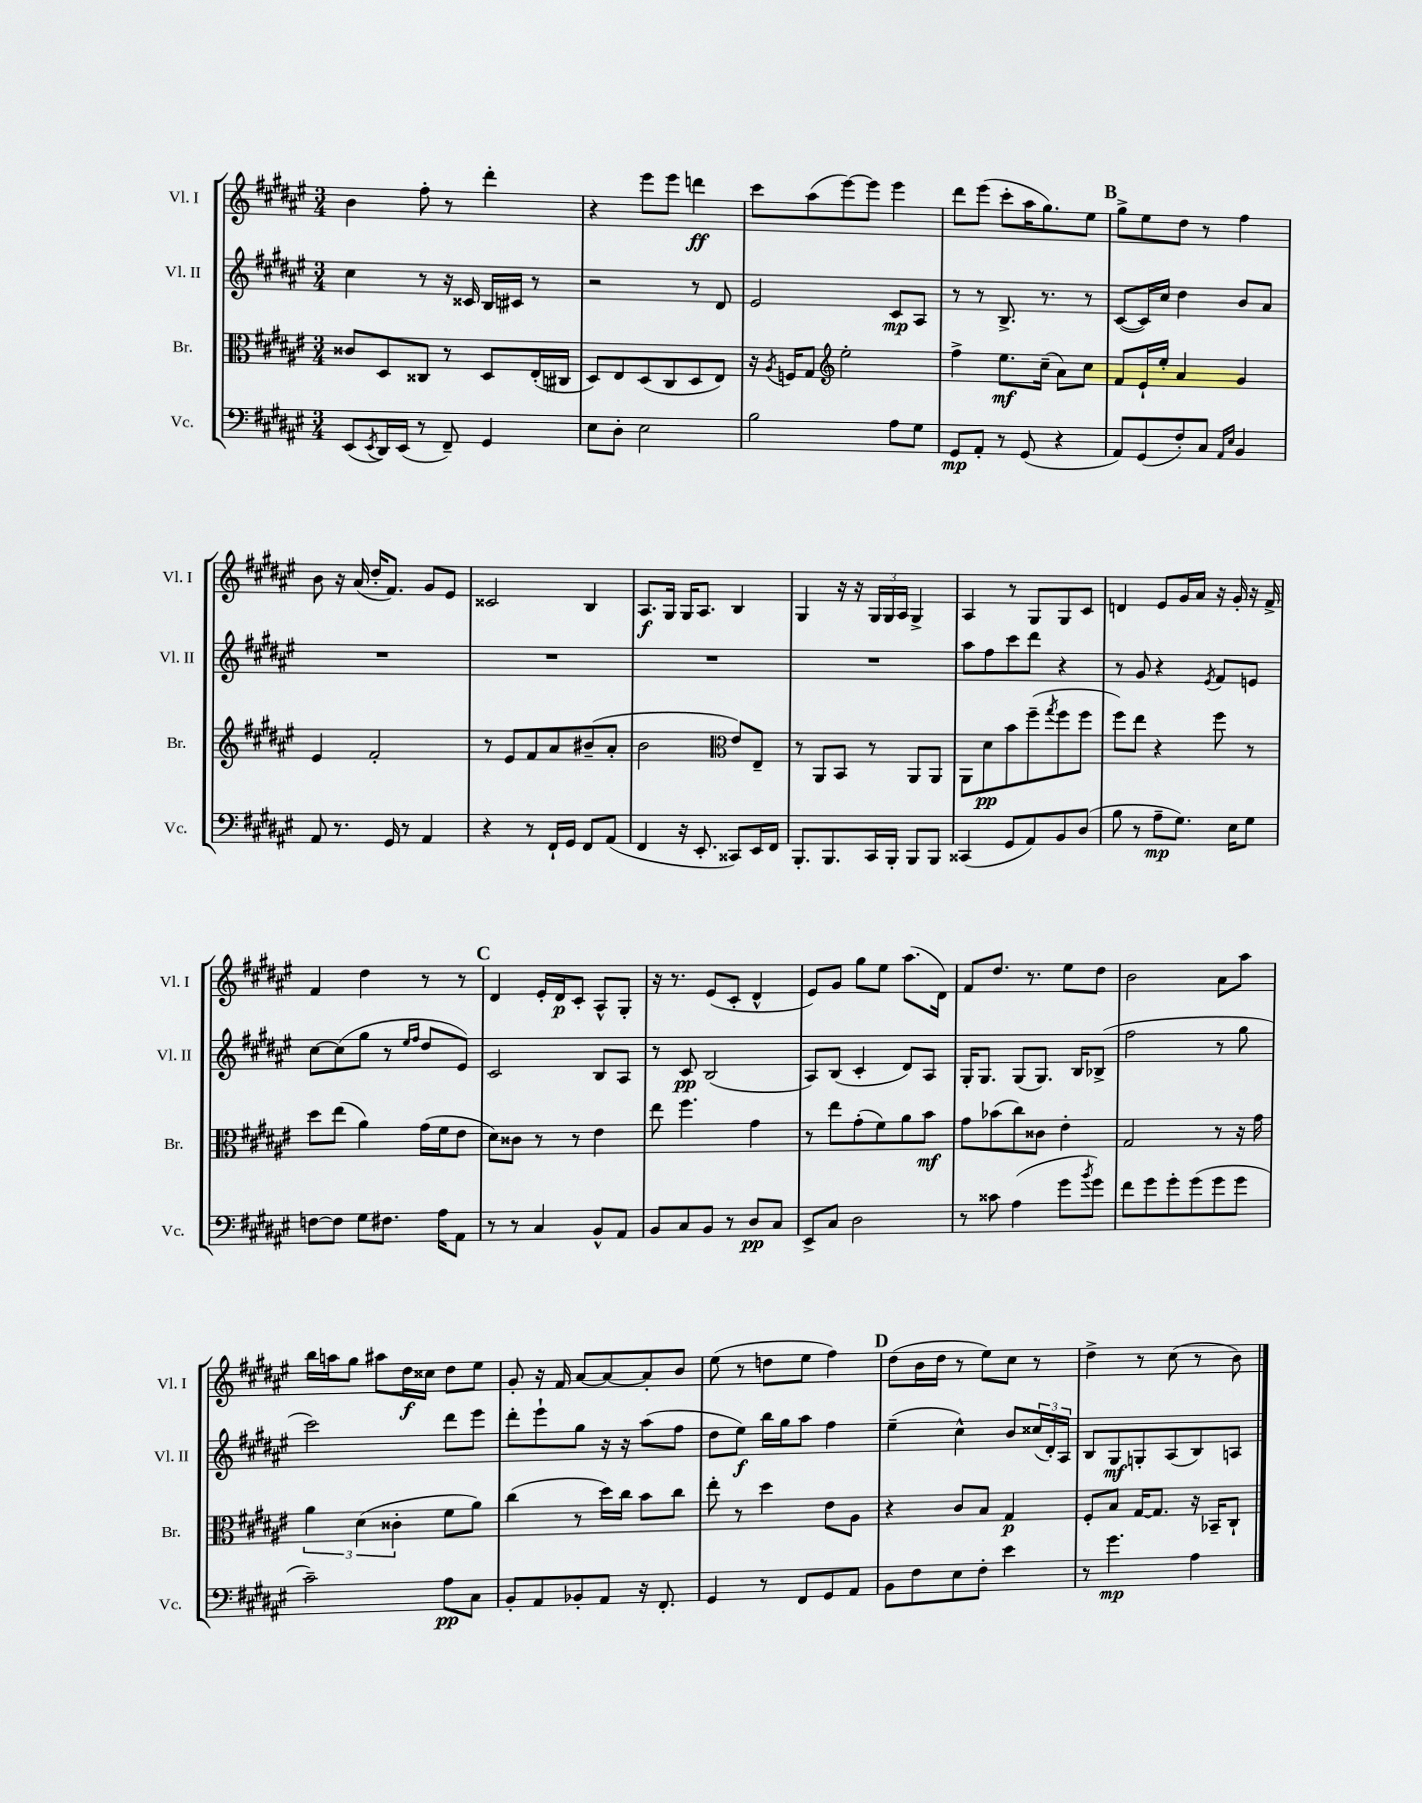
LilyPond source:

<<
\new StaffGroup <<
\new Staff = "s0" \with { instrumentName = "Vl. I" shortInstrumentName = "Vl. I" } {
    \clef treble \key fis \major \numericTimeSignature \time 3/4
    b'4 fis''8-. r8 dis'''4-. |
    r4 eis'''8 eis'''8 d'''4\ff |
    cis'''8 ais''8( eis'''8~) eis'''8 eis'''4 |
    dis'''8 eis'''8( cis'''8-. ais''16 gis''8.) eis''8 |
    \mark \markup { \bold "B" } gis''8-> eis''8 dis''8 r8 fis''4 |
    b'8 r16 ais'16( dis''16-. fis'8.) gis'8 eis'8 |
    cisis'2 b4 |
    ais8.\f gis16 gis16 ais8. b4 |
    gis4 r16 r16 \tuplet 3/2 { gis16 gis16 ais16 } gis4-> |
    ais4 r8 gis8 gis8 cis'8 |
    d'4 eis'8 gis'16 ais'16 r16 gis'16-. r16 fis'16-> |
    fis'4 dis''4 r8 r8 |
    \mark \markup { \bold "C" } dis'4 eis'16-. dis'16\p cis'8-. ais8-^ gis8-. |
    r16 r8. eis'8( cis'8-. dis'4-^ |
    eis'8) gis'8 gis''8 eis''8 ais''8.( dis'16) |
    fis'8 dis''8. r8. eis''8 dis''8 |
    b'2 ais'8 ais''8 |
    b''16 a''16 gis''8 ais''8 dis''16\f cisis''16 dis''8 eis''8 |
    gis'8-. r16 fis'16 ais'8~ ais'8~ ais'8-. b'8 |
    eis''8( r8 d''8 eis''8 fis''4) |
    \mark \markup { \bold "D" } dis''8( b'16 dis''16 r8 eis''8) cis''8 r8 |
    dis''4-> r8 cis''8( r8 b'8) \bar "|." |
}
\new Staff = "s1" \with { instrumentName = "Vl. II" shortInstrumentName = "Vl. II" } {
    \clef treble \key fis \major \numericTimeSignature \time 3/4
    cis''4 r8 r16 cisis'16 b16 cis'16 r8 |
    r2 r8 dis'8 |
    eis'2 cis'8\mp ais8 |
    r8 r8 b8.-> r8. r8 |
    \mark \markup { \bold "B" } cis'8~( cis'16) cis''16 dis''4 b'8 ais'8 |
    R2. |
    R2. |
    R2. |
    R2. |
    ais''8 fis''8 cis'''8 dis'''8 r4 |
    r8 gis'8 r4 \acciaccatura { eis'8 } fis'8 e'8 |
    cis''8~ cis''8( gis''8 r8 \grace { eis''16 fis''16 } dis''8 eis'8) |
    \mark \markup { \bold "C" } cis'2 b8 ais8 |
    r8 cis'8\pp b2( |
    ais8) b8( cis'4-. dis'8) ais8 |
    gis16-. gis8. gis8( gis8.) b16 bes8->( |
    fis''2 r8 gis''8 |
    cis'''2) dis'''8 eis'''8 |
    dis'''8-. eis'''8-! gis''8 r16 r16 ais''8( fis''8 |
    dis''8 eis''8\f) b''16 gis''16 ais''8 fis''4 |
    \mark \markup { \bold "D" } eis''4--( cis''4-^) b'8 \tuplet 3/2 { cisis''16( dis'16-.) ais16 } |
    b8 gis8\mf g8-. ais8( b8) a8 \bar "|." |
}
\new Staff = "s2" \with { instrumentName = "Br." shortInstrumentName = "Br." } {
    \clef alto \key fis \major \numericTimeSignature \time 3/4
    cisis'8 dis8 cisis8 r8 dis8 eis16-.( cis16 |
    dis8) eis8 dis8( cis8 dis8 eis8) |
    r16 \acciaccatura { ais8 } f16 gis8 \clef treble eis''2-. |
    fis''4-> eis''8.\mf cis''16--( ais'8) cis''8 |
    \mark \markup { \bold "B" } fis'8 eis'16-! eis''16-. ais'4 gis'4 |
    eis'4 fis'2-. |
    r8 eis'8 fis'8 ais'8 bis'8--( ais'8-. |
    b'2 \clef alto eis'8) eis8-- |
    r8 ais,8 b,8 r8 ais,8 ais,8 |
    ais,8 dis'8\pp b'8 fis''8--( \acciaccatura { gis''8 } fis''8 fis''8 |
    fis''8) eis''8 r4 fis''8 r8 |
    dis''8 eis''8( ais'4) gis'16( fis'16 eis'8 |
    \mark \markup { \bold "C" } dis'8) cisis'8 r8 r8 eis'4 |
    eis''8 fis''4. gis'4 |
    r8 eis''8 gis'8-.( fis'8) ais'8 b'8\mf |
    gis'8 bes'8( cis''8) cisis'8 eis'4-. |
    gis2 r8 r16 gis'16 |
    \tuplet 3/2 { ais'4 dis'4( cisis'4-. } fis'8 ais'8) |
    cis''4( r8 dis''16) cis''16 b'8 cis''8 |
    eis''8-. r8 dis''4 eis'8 ais8 |
    \mark \markup { \bold "D" } r4 cis'8 b8 gis4\p |
    fis8-. b8 gis16~ gis8. r16 bes,16-- cis8-! \bar "|." |
}
\new Staff = "s3" \with { instrumentName = "Vc." shortInstrumentName = "Vc." } {
    \clef bass \key fis \major \numericTimeSignature \time 3/4
    eis,8( \acciaccatura { eis,8 } dis,16) eis,16( r8 fis,8--) gis,4 |
    eis8 dis8-. eis2 |
    b2 ais8 gis8 |
    gis,8\mp ais,8-. r8 gis,8( r4 |
    \mark \markup { \bold "B" } ais,8) gis,8( fis8-.) cis8 \grace { ais,16 eis16 } b,4 |
    ais,8 r8. gis,16 r8 ais,4 |
    r4 r8 fis,16-! gis,16 fis,8 ais,8( |
    fis,4 r16 eis,8.-. cisis,8) eis,16 fis,16 |
    b,,8.-. b,,8. cis,16 b,,16-. b,,8 b,,8 |
    cisis,4( gis,8 ais,8) b,8 dis8( |
    b8 r8 ais8--\mp gis8.) eis16 gis8 |
    f8~ f8 gis8 fis8. ais16 ais,8 |
    \mark \markup { \bold "C" } r8 r8 cis4 b,8-^ ais,8 |
    b,8 cis8 b,8 r8 dis8\pp cis8 |
    eis,8-> cis8 dis2 |
    r8 cisis'8 ais4( gis'8 \acciaccatura { b'8 } gis'8) |
    fis'8 gis'8 gis'8-. gis'8( gis'8 gis'8 |
    cis'2--) ais8\pp cis8 |
    b,8-. ais,8 bes,8-. ais,8 r16 fis,8.-. |
    gis,4 r8 fis,8 gis,8 ais,8 |
    \mark \markup { \bold "D" } b,8 fis8 eis8 fis8-. eis'4 |
    r8 gis'4.\mp ais4 \bar "|." |
}
>>
>>
\layout { \context { \Score \remove "Bar_number_engraver" } }
